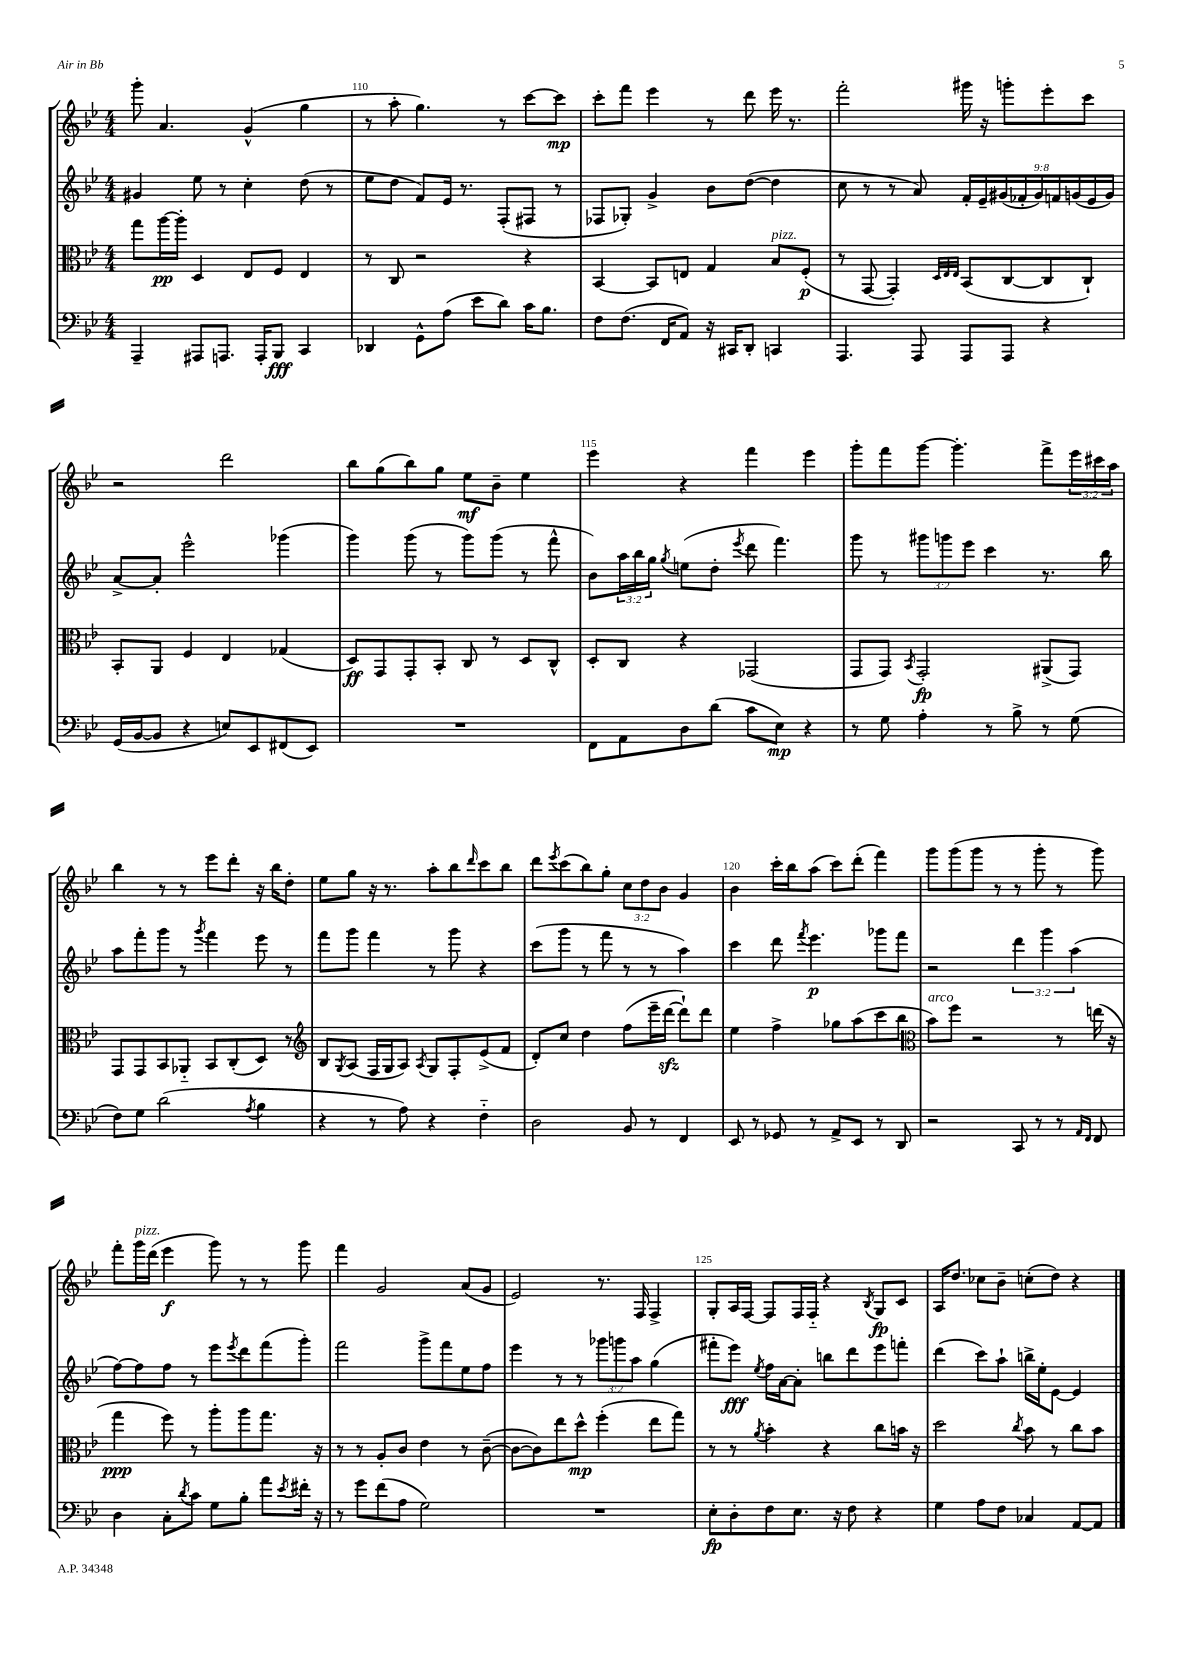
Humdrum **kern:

**kern	**kern	**kern	**kern
*staff4	*staff3	*staff2	*staff1
*clefF4	*clefC3	*clefG2	*clefG2
*k[b-e-]	*k[b-e-]	*k[b-e-]	*k[b-e-]
*M4/4	*M4/4	*M4/4	*M4/4
4AAA~	8gg	4g#	8ggg'
.	[16aa	.	4.a
.	16aa']	.	.
8AAA#	4D	8ee-	.
8.AAA	.	8r	.
.	8E-	4cc'	(4g^^
16AAA'	.	.	.
8BBB-	8F	.	.
4CC	4E-	(8dd	4gg
.	.	8r	.
=	=	=	=
4DD-	8r	8ee-	8r
.	8C	8dd	8aa'
8GG^^	2r	8f)	4.gg)
(8A	.	16e-	.
.	.	8.r	.
8e-	.	.	.
8d)	.	(8F'	8r
16c	4r	8F#	[8ccc
8.B-	.	.	.
.	.	8r	8ccc]
=	=	=	=
8F	[4BB-	8F-	8ccc'
(8.F	.	8G-')	8fff
.	8BB-]	4g^	4eee-
16FF	.	.	.
8AA)	8E	.	.
16r	4G	8b-	8r
16CC#	.	.	.
8DD'	.	([8dd	8ddd
4CC	8B-	4dd]	16eee-
.	.	.	8.r
.	(8F'	.	.
=	=	=	=
4.AAA	8r	8cc	2fff'
.	[8GG	8r	.
.	4GG'])	8r	.
8AAA	.	8a)	.
.	32qqD	.	.
.	32qqE-	.	.
.	32qqE-	.	.
8AAA	(8BB-	18f'	16ggg#
.	.	18e-~	.
.	.	.	16r
.	.	(18g#	.
8AAA	[8C	.	8ggg'
.	.	18f-'	.
.	.	18g#)	.
4r	8C]	.	8eee-'
.	.	18f	.
.	.	(18g	.
.	8C`)	.	8ccc
.	.	18e-	.
.	.	18g)	.
=	=	=	=
(16GG	8BB-'	[8a^	2r
[16BB-	.	.	.
8BB-]	8AA	8a']	.
4r	4F	2eee-^^	.
8E)	4E-	.	2ddd
8EE-	.	.	.
(8FF#	(4G-	(4ggg-	.
8EE-)	.	.	.
=	=	=	=
1r	8D)	4ggg)	8bb-
.	8GG	.	(8gg
.	8GG'	(8ggg	8bb-)
.	8BB-'	8r	8gg
.	8C	8ggg)	8ee-
.	8r	(8ggg	8b-~
.	8D	8r	4ee-
.	8C^^	8fff^^	.
=	=	=	=
8FF	8D'	8b-)	4eee-
8AA	8C	24aa	.
.	.	24bb-	.
.	.	24gg	.
.	.	8qgg	.
8D	4r	(8ee	4r
(8d	.	8dd'	.
.	.	8qeee-	.
8c	(2GG-	8ddd	4fff
8E-)	.	4.fff)	.
4r	.	.	4eee-
=	=	=	=
8r	8GG	8ggg	8ggg'
8G	8GG)	8r	8fff
.	8qBB-	.	.
4A'	2GG'	12ggg#	[8ggg
.	.	12ggg	.
.	.	.	4.ggg']
.	.	12eee-	.
8r	.	4ccc	.
8B-^	.	.	.
8r	(8AA#^	8.r	8fff^
(8G	8GG)	.	24eee-
.	.	.	24ccc#
.	.	16bb-	.
.	.	.	24aa
=	=	=	=
8F)	8GG	8aa	4bb-
8G	8GG	8fff'	.
(2d	8BB-	8ggg	8r
.	8AA-'~	8r	8r
.	.	8qggg	.
.	8BB-	4fff	8eee-
.	(8C'	.	8ddd'
8qA	.	.	.
4B-	8D)	8eee-	16r
.	.	.	16bb-
.	8r	8r	8dd'
=	=	=	=
*	*clefG2	*	*
4r	8B-	8fff	8ee-
.	8qG	.	.
.	(8A	8ggg	8gg
8r	16F	4fff	16r
.	16G	.	8.r
8A)	8A)	.	.
.	8qA	.	.
4r	8G	8r	8aa'
.	8F'	8ggg	8bb-
.	.	.	16qqddd
4F'~	(8e-^	4r	8ccc
.	8f	.	8bb-
=	=	=	=
2D	8d')	(8ccc	8ddd
.	.	.	8qeee-
.	8cc	8ggg	(8ccc
.	4dd	8r	8bb-)
.	.	8fff	8gg'
8BB-	(8ff	8r	12cc
.	.	.	12dd
8r	16eee-~	8r	.
.	.	.	12b-
.	[16ddd	.	.
4FF	8ddd`])	4aa)	4g
.	8ddd	.	.
=	=	=	=
8EE-	4ee-	4ccc	4b-
8r	.	.	.
8GG-	4ff^	8ddd	16ccc'
.	.	.	16bb-
.	.	8qfff	.
8r	.	4.eee-	(8aa
8AA^	8gg-	.	8ccc)
8EE-	(8aa	.	(8ddd'
8r	8ccc	8ggg-	4fff)
8DD	8bb-	8fff	.
=	=	=	=
*	*clefC3	*	*
2r	8b-)	2r	8ggg
.	8ff	.	(8ggg
.	2r	.	8ggg
.	.	.	8r
8CC	.	6ddd	8r
8r	.	.	8ggg'
.	.	6ggg	.
8r	8r	.	8r
.	.	(6aa	.
16qqAA	.	.	.
16qqFF	.	.	.
8FF	(16ee	.	8ggg)
.	16r	.	.
=	=	=	=
4D	4gg	[8ff)	8fff'
.	.	8ff]	16ggg
.	.	.	(16ddd
8C'	8ff)	8ff	4eee-
8qd	.	.	.
8c	8r	8r	.
8G	8aa'	8eee-	8ggg)
.	.	8qeee-	.
8B-'	8aa	8ddd	8r
8a	8.gg	(8fff	8r
8qe-	.	.	.
16f#'	.	8ggg')	8ggg
16r	16r	.	.
=	=	=	=
8r	8r	2fff	4fff
8g	8r	.	.
(8f	8A'	.	2g
8A	8c	.	.
2G)	4e-	8ggg^	.
.	.	8fff	.
.	8r	8ee-	(8a
.	([8c~	8ff	8g
=	=	=	=
1r	8c_	4eee-	2e-)
.	8c])	.	.
.	8ee-	8r	.
.	8dd^^	8r	.
.	(4ff'	12ggg-	8.r
.	.	12ggg	.
.	.	12aa	.
.	.	.	16F
.	8ee-	(4gg	4F^
.	8gg)	.	.
=	=	=	=
8E-'	8r	8fff#'	8G'
8D'	8r	8eee-)	16A
.	.	.	[16F
.	8qa	8qee-	.
8F	4b-'	16ff	8F]
.	.	[16a	.
8.E-	.	8a']	16F
.	.	.	16F'~
.	4r	8bb	4r
16r	.	.	.
8F	.	8ddd	.
.	.	.	8qB-
4r	8cc	8eee-	8G
.	16b	8fff'	8c
.	16r	.	.
=	=	=	=
4G	2dd	(4ddd	16A
.	.	.	8.dd
8A	.	8ccc)	8cc-
8F	.	8aa`	8b-~
.	8qcc	.	.
4C-	8b-	16bb^	(8cc'
.	.	16ee-'	.
.	8r	[8e-	8dd)
[8AA	8cc	4e-]	4r
8AA]	8b-	.	.
==	==	==	==
*-	*-	*-	*-
